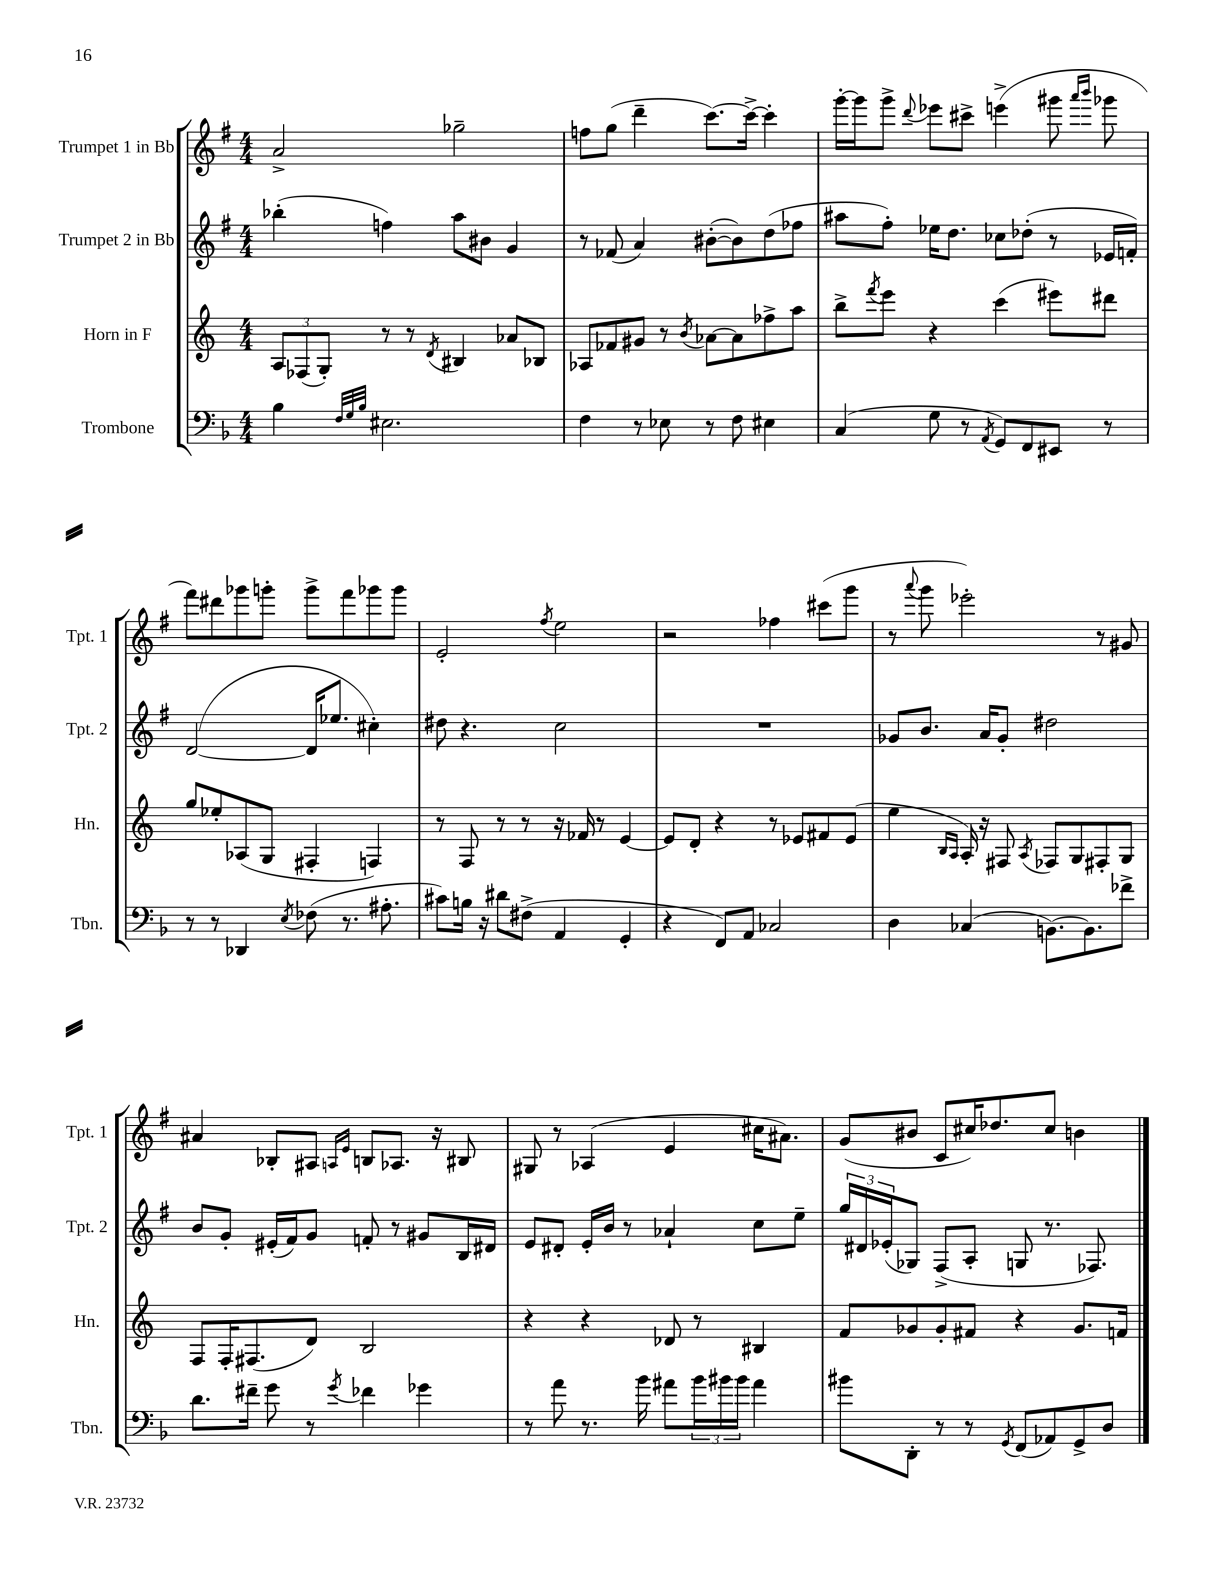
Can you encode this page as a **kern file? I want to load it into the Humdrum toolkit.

**kern	**kern	**kern	**kern
*part4	*part3	*part2	*part1
*staff4	*staff3	*staff2	*staff1
*I"Trombone	*I"Horn in F	*I"Trumpet 2 in Bb	*I"Trumpet 1 in Bb
*I'Tbn.	*I'Hn.	*I'Tpt. 2	*I'Tpt. 1
*clefF4	*clefG2	*clefG2	*clefG2
*k[b-]	*k[]	*k[f#]	*k[f#]
*M4/4	*M4/4	*M4/4	*M4/4
=1	=1	=1	=1
4B-\	12A/L	(4bb-X'\	2a^/
.	(12F-X/	.	.
.	12G'/J)	.	.
32qqF/LLL	.	.	.
32qqG/	.	.	.
32qqB-/JJJ	.	.	.
2.E#X\	8r	4ffn\)	.
.	8r	.	.
.	8qd/	.	.
.	4B#X/	8aa\L	2gg-X~\
.	.	8b#X\J	.
.	8a-X/L	4g/	.
.	8B-X/J	.	.
=2	=2	=2	=2
4F\	8A-X/L	8r	8ffn\L
.	8f-X/	(8f-X/	(8gg\J
8r	8g#X/J	4a/)	4ddd~\
8E-X\	8r	.	.
.	8qb/	.	.
8r	[8a-X\L	([8b#X'\L	[8.ccc\L)
8F\	8a-\]	8b#\])	.
.	.	.	16ccc^\Jk_
4E#X\	8ff-X^\	(8dd\	4ccc'\]
.	8aa\J	8ff-X\J	.
=3	=3	=3	=3
(4C/	8bb^\L	8aa#X\L	[16ggg'\LL
.	.	.	16ggg\J]
.	8qfff/	.	.
.	8eee\J	8ff#'\J)	8ggg^\J
.	.	.	8qqddd/
8G\	4r	16ee-X\KL	8eee-X\L
.	.	8.dd\J	.
8r	.	.	8ccc#X^\J
8qAA/	.	.	.
8GG/L)	(4ccc\	8cc-X\L	(4eeen^\
8FF/	.	(8dd-X'\J	.
8EE#X/J	8eee#X\L)	8r	8ggg#X\
.	.	.	16qqaaa/LL
.	.	.	16qqbbb/JJ
8r	8ddd#X\J	16e-X/LL	8ggg-X\
.	.	16fn'/JJ)	.
!!LO:LB:g=z
=4	=4	=4	=4
8r	8gg/L	([2d/	8fff#\L)
8r	8ee-X'/	.	8ddd#X\
4DD-X/	(8A-X/	.	8ggg-X\
.	8G/J	.	8gggn'\J
8qE/	.	.	.
(8F-X\	4F#X'/	16d/KL]	8ggg^\L
.	.	8.ee-X/J	.
8.r	.	.	8fff#\
.	4Fn/)	4cc#X'\)	8ggg-X\
8.A#X'\	.	.	.
.	.	.	8ggg-\J
=5	=5	=5	=5
8c#X\L)	8r	8dd#X\	2e'/
16Bn\Jk	8F/	4.r	.
16r	.	.	.
8d#X\L	8r	.	.
(8F#X^\J	8r	.	.
.	.	.	8qff#/
4AA/	16r	2cc\	2ee\
.	16f-X/	.	.
.	8r	.	.
4GG'/	[4e/	.	.
=6	=6	=6	=6
4r	8e/L]	1r	2r
.	8d'/J	.	.
8FF/L)	4r	.	.
8AA/J	.	.	.
2C-X/	8r	.	4ff-X\
.	8e-X/L	.	.
.	8f#X/	.	(8ccc#X\L
.	(8e-/J	.	8ggg\J
=7	=7	=7	=7
4D\	4ee\	8g-X/L	8r
.	.	.	8qqaaa/
.	.	8.b/J	8ggg\
.	16qqB/LL	.	.
.	16qqA/JJ	.	.
(4C-X/	16A'/)	.	2eee-X'\)
.	16r	16a/KL	.
.	8F#X/	8g-'/J	.
.	8qA/	.	.
[8.BBn\L)	8F-X/L	2dd#X\	.
.	8G/	.	.
8.BB\]	.	.	.
.	8F#X'/	.	8r
8f-X^\J	8G/J	.	8g#X/
!!LO:LB:g=z
=8	=8	=8	=8
8.d\L	8F/L	8b/L	4a#X/
.	16F'/K	8g'/J	.
16f#X~\Jk	(8.F#X/	.	.
8g\	.	(16e#X'/LL	8B-X'/L
.	.	16f#/J)	.
8r	8d/J)	8g/J	8A#X/J
.	.	.	16qqAn/LL
8qg/	.	.	16qqe/JJ
4f-X\	2B/	8fn'/	8Bn/L
.	.	8r	8.A-X/J
4g-X\	.	8g#X/L	.
.	.	.	16r
.	.	16B/L	8B#X/
.	.	16d#X/JJ	.
=9	=9	=9	=9
8r	4r	8e/L	8G#X/
8a\	.	8d#X'/J	8r
8.r	4r	16e'/LL	(4A-X/
.	.	16b/JJ	.
.	.	8r	.
16b-\	.	.	.
8a#X\L	8d-X/	4a-X`/	4e/
24b-\L	8r	.	.
24b#X\	.	.	.
24b#\JJ	.	.	.
4a#\	4B#X/	8cc\L	16cc#X\KL
.	.	.	8.a#X\J)
.	.	8ee~\J	.
=10	=10	=10	=10
8b#X\L	8f/L	24gg/LL	(8g/L
.	.	24d#X/	.
.	.	(24e-X'/J	.
8DD'\J	8g-X/	8G-X/J)	8b#X/J
8r	8g-'/	(8F#^/L	8c/L
8r	8f#X/J	8A'/J	16cc#X/K)
.	.	.	8.dd-X/
8qGG/	.	.	.
(8FF/L	4r	8Gn/	.
8AA-X/)	.	8.r	8cc#/J
8GG^/	8.g-/L	.	4bn\
.	.	8.F-X/)	.
8D/J	.	.	.
.	16fn/Jk	.	.
==	==	==	==
*-	*-	*-	*-
